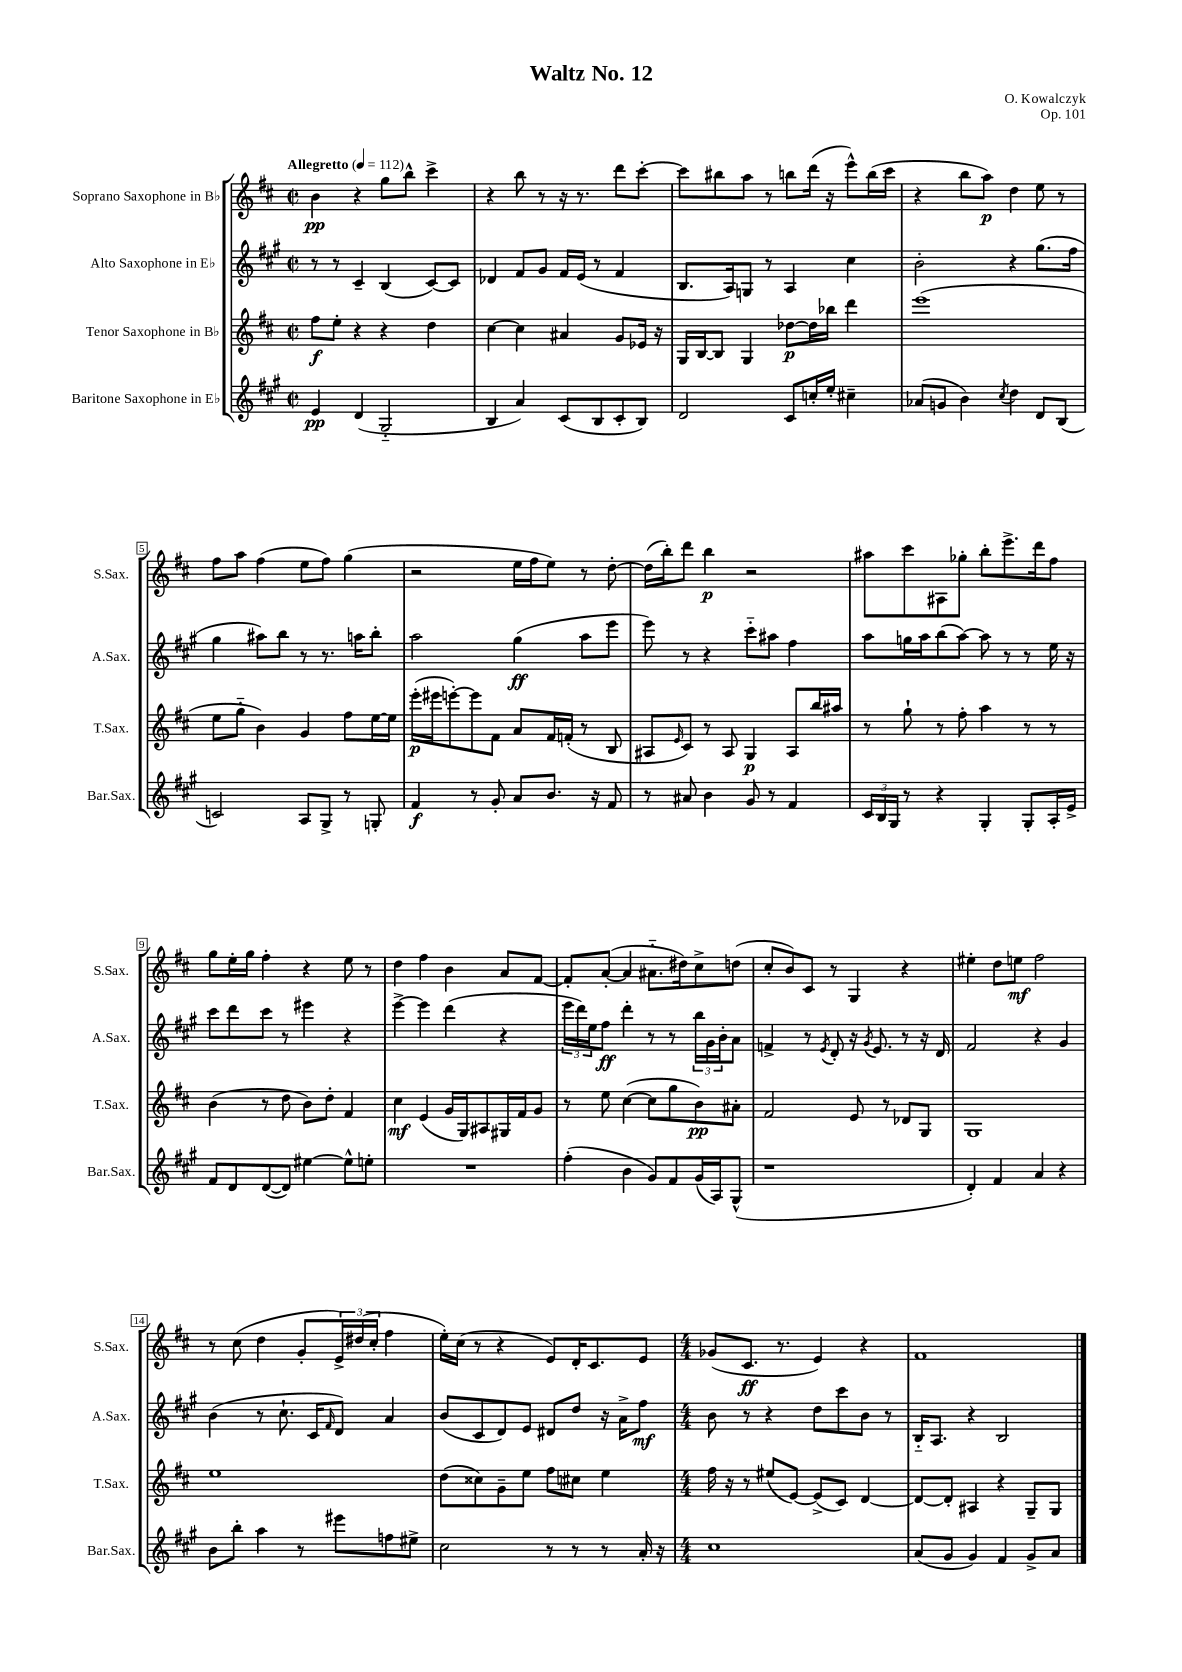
\header { title = "Waltz No. 12" composer = "O. Kowalczyk" opus = "Op. 101" }
<<
\new StaffGroup <<
\new Staff = "s0" \with { instrumentName = "Soprano Saxophone in Bb" shortInstrumentName = "S.Sax." } {
    \clef treble \key d \major \defaultTimeSignature \time 2/2 \tempo "Allegretto" 4 = 112
    b'4\pp r4 g''8 b''8-^ cis'''4-> |
    r4 b''8 r8 r16 r8. d'''8 cis'''8~-. |
    cis'''8 bis''8 a''8 r8 b''8 d'''16( r16 e'''8-^) b''16( cis'''16 |
    r4 b''8 a''8\p) d''4 e''8 r8 |
    fis''8 a''8 fis''4( e''8 fis''8) g''4( |
    r2 e''16 fis''16 e''8) r8 d''8~-. |
    d''16( b''16-.) d'''8 b''4\p r2 |
    ais''8 cis'''8 ais8 ges''8-. b''8-. e'''8.-> d'''16 fis''8 |
    g''8 e''16-. g''16 fis''4-. r4 e''8 r8 |
    d''4 fis''4 b'4 a'8 fis'8~ |
    fis'8-. a'8~-.( a'4 ais'8.-_ dis''16) cis''8-> d''8( |
    cis''8-. b'8) cis'8 r8 g4 r4 |
    eis''4-. d''8 e''8\mf fis''2 |
    r8 cis''8( d''4 g'8-. \tuplet 3/2 { e'16->) dis''16( cis''16-. } fis''4 |
    e''16-.) cis''16( r8 r4 e'8) d'16-. cis'8. e'8 |
    \numericTimeSignature \time 4/4 ges'8( cis'8.\ff r8. e'4) r4 |
    fis'1 \bar "|." |
}
\new Staff = "s1" \with { instrumentName = "Alto Saxophone in Eb" shortInstrumentName = "A.Sax." } {
    \clef treble \key a \major \defaultTimeSignature \time 2/2
    r8 r8 cis'4-- b4( cis'8~) cis'8 |
    des'4 fis'8 gis'8 fis'16 e'16( r8 fis'4 |
    b8. a16) g8 r8 a4 cis''4 |
    b'2-. r4 gis''8.( fis''16 |
    gis''4 ais''8) b''8 r8 r8. a''16 b''8-. |
    a''2 gis''4\ff( a''8 e'''8 |
    e'''8) r8 r4 cis'''8-_ ais''8 fis''4 |
    a''8 g''16 a''16 b''8( a''8~) a''8 r8 r8 e''16 r16 |
    cis'''8 d'''8 cis'''8 r8 eis'''4 r4 |
    e'''4~-> e'''4 d'''4( r4 |
    \tuplet 3/2 { e'''16 d'''16) e''16 } fis''8\ff d'''4-. r8 r8 \tuplet 3/2 { b''16 gis'16 b'16-. } a'8 |
    f'4-> r8 \acciaccatura { e'8 } d'8-. r16 \acciaccatura { gis'8 } e'8. r8 r16 d'16 |
    fis'2 r4 gis'4 |
    b'4( r8 cis''8.-! cis'16 \grace { fis'16 } d'8) a'4 |
    b'8( cis'8 d'8) e'8 dis'8 d''8 r16 a'16-> fis''8\mf |
    \numericTimeSignature \time 4/4 b'8 r8 r4 d''8 cis'''8 b'8 r8 |
    b16-_ a8. r4 b2 \bar "|." |
}
\new Staff = "s2" \with { instrumentName = "Tenor Saxophone in Bb" shortInstrumentName = "T.Sax." } {
    \clef treble \key d \major \defaultTimeSignature \time 2/2
    fis''8\f e''8-. r4 r4 d''4 |
    cis''4~ cis''4 ais'4 g'8 ees'16 r16 |
    g16 b16~ b8 g4 des''8~\p des''16 bes''16 d'''4 |
    e'''1( |
    e''8 g''8-_ b'4) g'4 fis''8 e''16~ e''16 |
    e'''16-.\p( eis'''16 e'''8~-.) e'''8 fis'8 a'8 fis'16 f'16-.( r8 b8 |
    ais8 \grace { e'16 } cis'8) r8 ais8 g4\p ais8 b''16 ais''16 |
    r8 g''8-! r8 fis''8-. a''4 r8 r8 |
    b'4( r8 d''8 b'8) d''8-. fis'4 |
    cis''4\mf e'4( g'16 g16) ais8 gis16 fis'16 g'8 |
    r8 e''8 cis''4~( cis''8 g''8 b'8\pp) ais'8-. |
    fis'2 e'8 r8 des'8 g8 |
    g1 |
    e''1 |
    d''8( cisis''8) g'8-- e''8 fis''8 cis''8 e''4 |
    \numericTimeSignature \time 4/4 fis''16 r16 r8 eis''8( e'8~) e'8->( cis'8) d'4~ |
    d'8~ d'8-. ais4 r4 g8-- g8 \bar "|." |
}
\new Staff = "s3" \with { instrumentName = "Baritone Saxophone in Eb" shortInstrumentName = "Bar.Sax." } {
    \clef treble \key a \major \defaultTimeSignature \time 2/2
    e'4\pp d'4( gis2-_ |
    b4 a'4) cis'8( b8 cis'8-. b8) |
    d'2 cis'8 c''16-. e''16-. cis''4-- |
    aes'8( g'8 b'4) \acciaccatura { cis''8 } d''4 d'8 b8( |
    c'2) a8 gis8-> r8 g8-. |
    fis'4\f r8 gis'8-. a'8 b'8. r16 fis'8 |
    r8 ais'8 b'4 gis'8 r8 fis'4 |
    \tuplet 3/2 { cis'16 b16 gis16 } r8 r4 gis4-. gis8-. a16-. e'16-> |
    fis'8 d'8 d'8~( d'8) eis''4~ eis''8-^ e''8-. |
    R1 |
    fis''4-.( b'4 gis'8) fis'8 gis'16( a16) gis8-^( |
    r1 |
    d'4-.) fis'4 a'4 r4 |
    b'8 b''8-. a''4 r8 eis'''8 f''8 eis''8-> |
    cis''2 r8 r8 r8 a'16-. r16 |
    \numericTimeSignature \time 4/4 cis''1 |
    a'8( gis'8 gis'4) fis'4 gis'8-> a'8 \bar "|." |
}
>>
>>
\layout { \context { \Score \override BarNumber.stencil = #(make-stencil-boxer 0.1 0.3 ly:text-interface::print) } }
